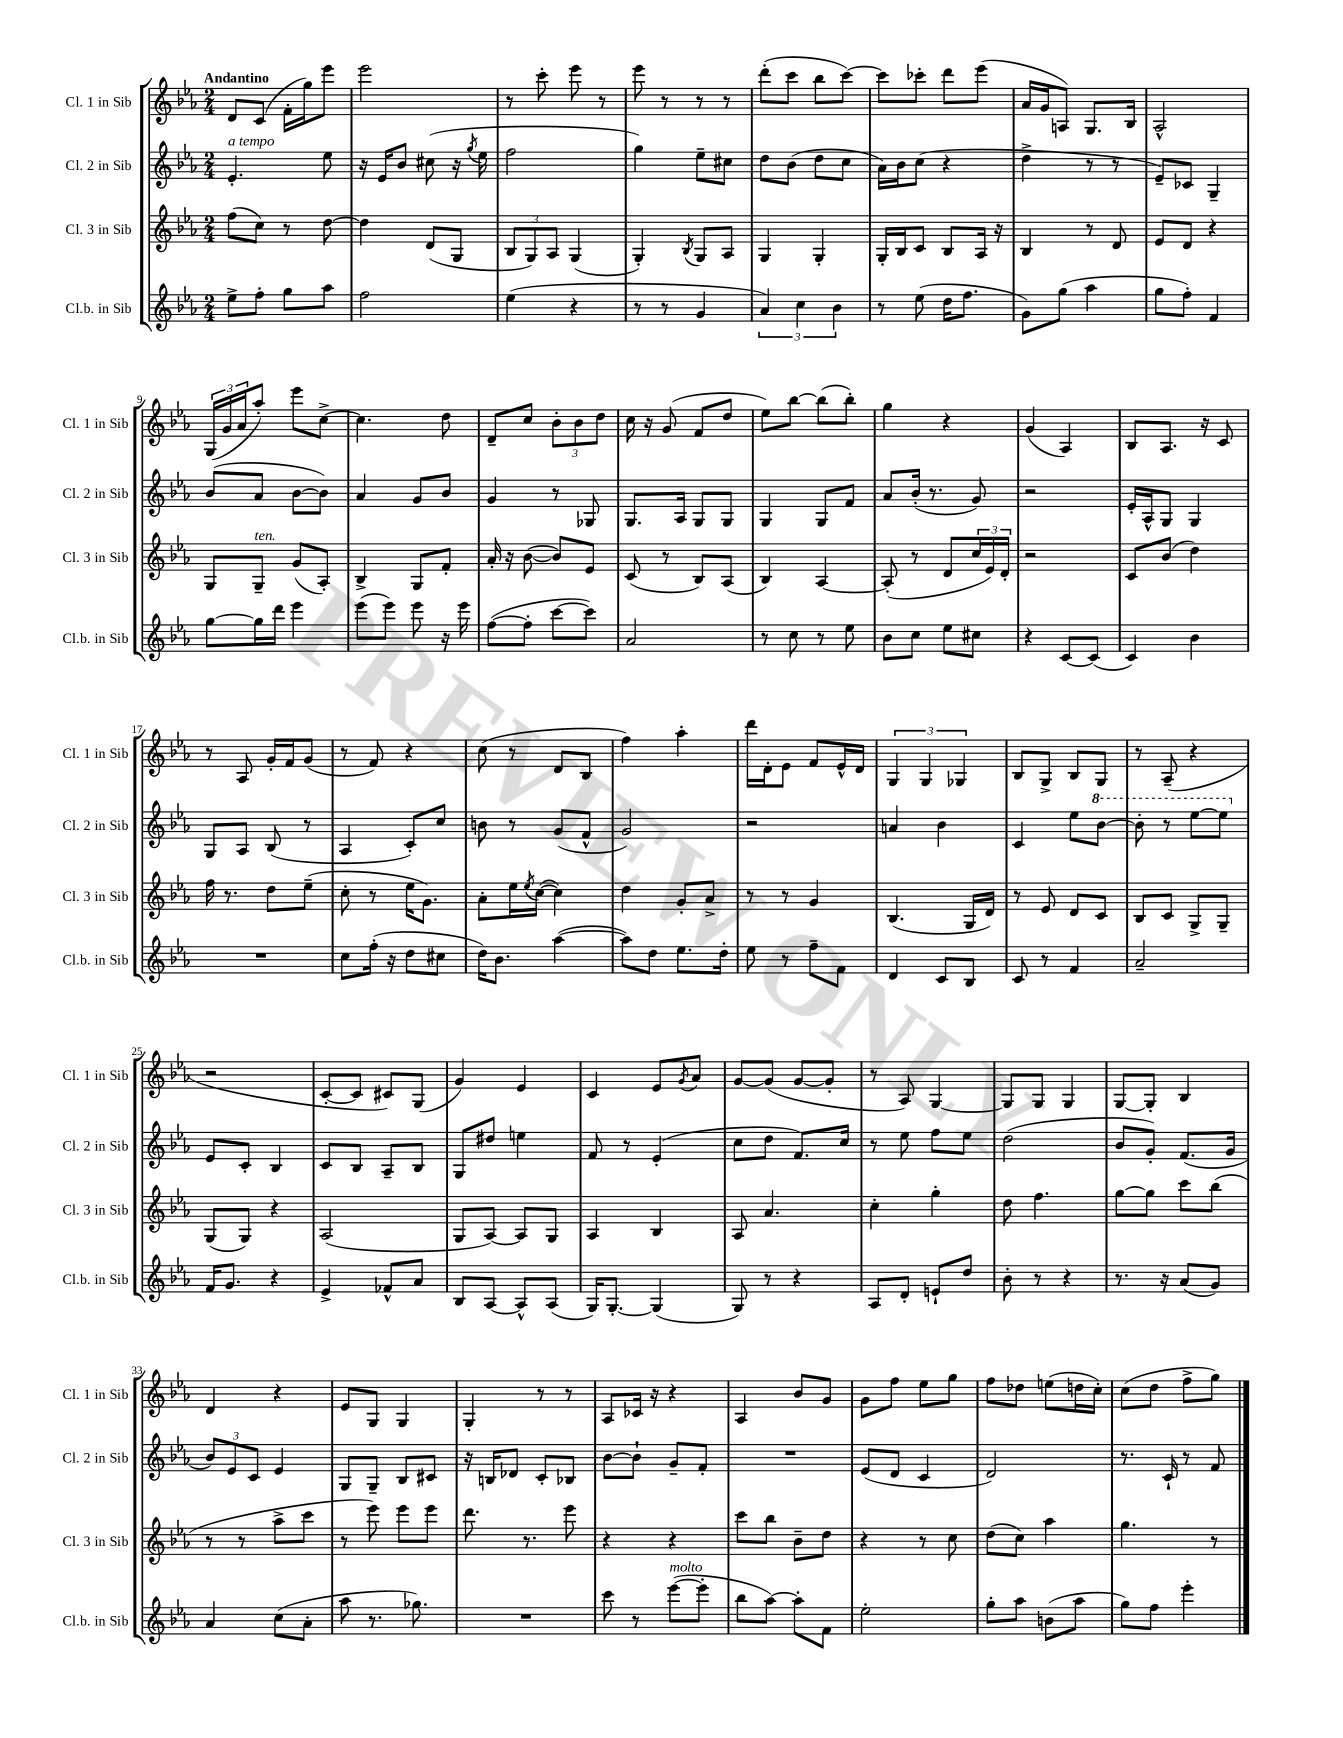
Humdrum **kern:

**kern	**kern	**kern	**kern
*staff4	*staff3	*staff2	*staff1
*clefG2	*clefG2	*clefG2	*clefG2
*k[b-e-a-]	*k[b-e-a-]	*k[b-e-a-]	*k[b-e-a-]
*M2/4	*M2/4	*M2/4	*M2/4
8ee-^	(8ff	4.e-'	8d
8ff'	8cc)	.	(8c
8gg	8r	.	16f'
.	.	.	16gg)
8aa-	[8dd	8ee-	8eee-
=	=	=	=
2ff	4dd]	16r	2eee-
.	.	16e-	.
.	.	8b-	.
.	(8d	(8cc#	.
.	8G	16r	.
.	.	8qgg	.
.	.	16ee-	.
=	=	=	=
(4ee-	12B-	2ff	8r
.	12G)	.	.
.	.	.	8ccc'
.	12A-	.	.
4r	(4G	.	8eee-
.	.	.	8r
=	=	=	=
8r	4G')	4gg)	8eee-
8r	.	.	8r
.	8qB-	.	.
4g	8G	8ee-~	8r
.	8A-	8cc#	8r
=	=	=	=
6a-)	4G	8dd	(8ddd'
.	.	(8b-	8ccc
6cc	.	.	.
.	4G'	8dd	8bb-
6b-	.	.	.
.	.	8cc	[8ccc)
=	=	=	=
8r	16G'	16a-)	8ccc]
.	16B-	16b-	.
(8ee-	8c	(8cc	8ccc-'
16dd	8B-	4r	8ddd
8.ff	.	.	.
.	16A-	.	(8eee-
.	16r	.	.
=	=	=	=
8g)	4B-	4dd^	16a-
.	.	.	16g
(8gg	.	.	8A)
4aa-	8r	8r	8.G
.	8d	8r	.
.	.	.	16B-
=	=	=	=
8gg	8e-	8e-~)	2A-^^
8ff')	8d	8c-	.
4f	4r	4G~	.
=	=	=	=
[8gg	8G	(8b-	(24G
.	.	.	24g
.	.	.	24a-
16gg]	8G~	8a-	8aa-')
16ddd	.	.	.
4eee-	(8g	[8b-	8eee-
.	8A-')	8b-])	[8cc^
=	=	=	=
(8eee-	4B-^	4a-	4.cc]
8eee-)	.	.	.
8eee-	8G	8g	.
16r	8f'	8b-	8dd
16eee-	.	.	.
=	=	=	=
([8ff	16a-'	4g	8d~
.	16r	.	.
8ff']	([8b-	.	8cc
[8ccc	8b-])	8r	12b-'
.	.	.	12b-
8ccc])	8e-	8G-	.
.	.	.	12dd
=	=	=	=
2a-	(8c	8.G	16cc
.	.	.	16r
.	8r	.	(8g
.	.	16A-	.
.	8B-)	8G	8f
.	(8A-	8G	8dd
=	=	=	=
8r	4B-)	4G	8ee-)
8cc	.	.	[8bb-
8r	[4A-	8G	(8bb-]
8ee-	.	8f	8bb-')
=	=	=	=
8b-	(8A-']	8a-	4gg
8cc	8r	(16b-'	.
.	.	8.r	.
8ee-	8d	.	4r
8cc#	24cc	8g)	.
.	24e-)	.	.
.	24d'	.	.
=	=	=	=
4r	2r	2r	(4g
[8c	.	.	4A-)
(8c]	.	.	.
=	=	=	=
4c)	8c	16e-'	8B-
.	.	16A-^^	.
.	(8b-	8G	8.A-
4b-	4dd)	4G	.
.	.	.	16r
.	.	.	8c
=	=	=	=
2r	16ff	8G	8r
.	8.r	.	.
.	.	8A-	8A-
.	8dd	(8B-	16g'
.	.	.	16f
.	(8ee-~	8r	(8g
=	=	=	=
8cc	8cc'	4A-	8r
(16ff'	8r	.	8f)
16r	.	.	.
8dd	16ee-	8c')	4r
.	8.g)	.	.
8cc#	.	8cc	.
=	=	=	=
16dd)	8a-'	8b	(8cc
8.b-	.	.	.
.	16ee-	8r	8r
.	8qee-	.	.
.	([16cc	.	.
([4aa-	4cc])	(8g	8d
.	.	8f^^	8B-
=	=	=	=
8aa-])	4dd	2g)	4ff)
8dd	.	.	.
8.ee-	8g'	.	4aa-'
.	8a-^	.	.
16dd'	.	.	.
=	=	=	=
8ee-	8r	2r	16ddd
.	.	.	16d'
8r	8r	.	8e-
8ff~	4g	.	8f
8f	.	.	16e-^^
.	.	.	16d
=	=	=	=
4d	(4.B-	4a	6G
.	.	.	6G
8c	.	4b-	.
.	.	.	6G-
8B-	16G	.	.
.	16d)	.	.
=	=	=	=
8c	8r	4c	8B-
8r	8e-	.	8G^
4f	8d	8ee-	8B-
.	8c	[8bb-	8G
=	=	=	=
2a-~	8B-	8bb-']	8r
.	8c	8r	(8A-~
.	8G^	[8eee-	4r
.	8G~	8eee-]	.
=	=	=	=
16f	(8G	8e-	2r
8.g	.	.	.
.	8G)	8c'	.
4r	4r	4B-	.
=	=	=	=
4e-^	(2A-	8c	[8c'
.	.	8B-	8c]
8f-^^	.	8A-~	8c#)
8a-	.	8B-	(8G
=	=	=	=
8B-	8G	8G	4g)
[8A-	[8A-)	8dd#	.
8A-^^]	8A-]	4ee	4e-
(8A-	8G	.	.
=	=	=	=
16G)	4A-	8f	4c
[8.G'	.	.	.
.	.	8r	.
(4G]	4B-	(4e-'	8e-
.	.	.	8qg
.	.	.	8a-
=	=	=	=
8G)	8A-	8cc	[8g
8r	4.a-	8dd	(8g]
4r	.	8.f)	[8g
.	.	.	8g']
.	.	16cc	.
=	=	=	=
8A-	4cc'	8r	8r
8d'	.	8ee-	8A-)
8e`	4gg'	8ff	[4G
8dd	.	8ee-	.
=	=	=	=
8b-'	8dd	(2dd	8G]
8r	4.ff	.	8G
4r	.	.	4G
=	=	=	=
8.r	[8gg	8b-	[8G
.	8gg]	8g')	8G']
16r	.	.	.
(8a-	8ccc	(8.f	4B-
8g)	(8bb-	.	.
.	.	16g	.
=	=	=	=
4a-	8r	12b-)	4d
.	.	12e-	.
.	8r	.	.
.	.	12c	.
(8cc	8aa-^	4e-	4r
8a-'	8ccc	.	.
=	=	=	=
8aa-	8r	8G	8e-
8.r	8eee-)	8G~	8G
.	8eee-	8B-	4G
8.gg-)	.	.	.
.	8eee-	8c#	.
=	=	=	=
2r	8.ddd	16r	4G'
.	.	16B	.
.	.	8d-	.
.	8.r	.	.
.	.	8c'	8r
.	8eee-	8B-	8r
=	=	=	=
8ccc	4r	[8b-	8A-
8r	.	8b-`]	16c-
.	.	.	16r
([8eee-	4r	8g~	4r
8eee-']	.	8f'	.
=	=	=	=
8bb-	8ccc	2r	4A-
[8aa-)	8bb-	.	.
8aa-']	8b-~	.	8b-
8f	8dd	.	8g
=	=	=	=
2ee-'	4r	(8e-	8g
.	.	8d	8ff
.	8r	4c	8ee-
.	8cc	.	8gg
=	=	=	=
8gg'	(8dd	2d)	8ff
8aa-	8cc)	.	8dd-
(8b	4aa-	.	(8ee
8aa-	.	.	16dd
.	.	.	16cc')
=	=	=	=
8gg)	4.gg	8.r	(8cc
8ff	.	.	8dd
.	.	16c`	.
4eee-'	.	8r	8ff^
.	8r	8f	8gg)
==	==	==	==
*-	*-	*-	*-
